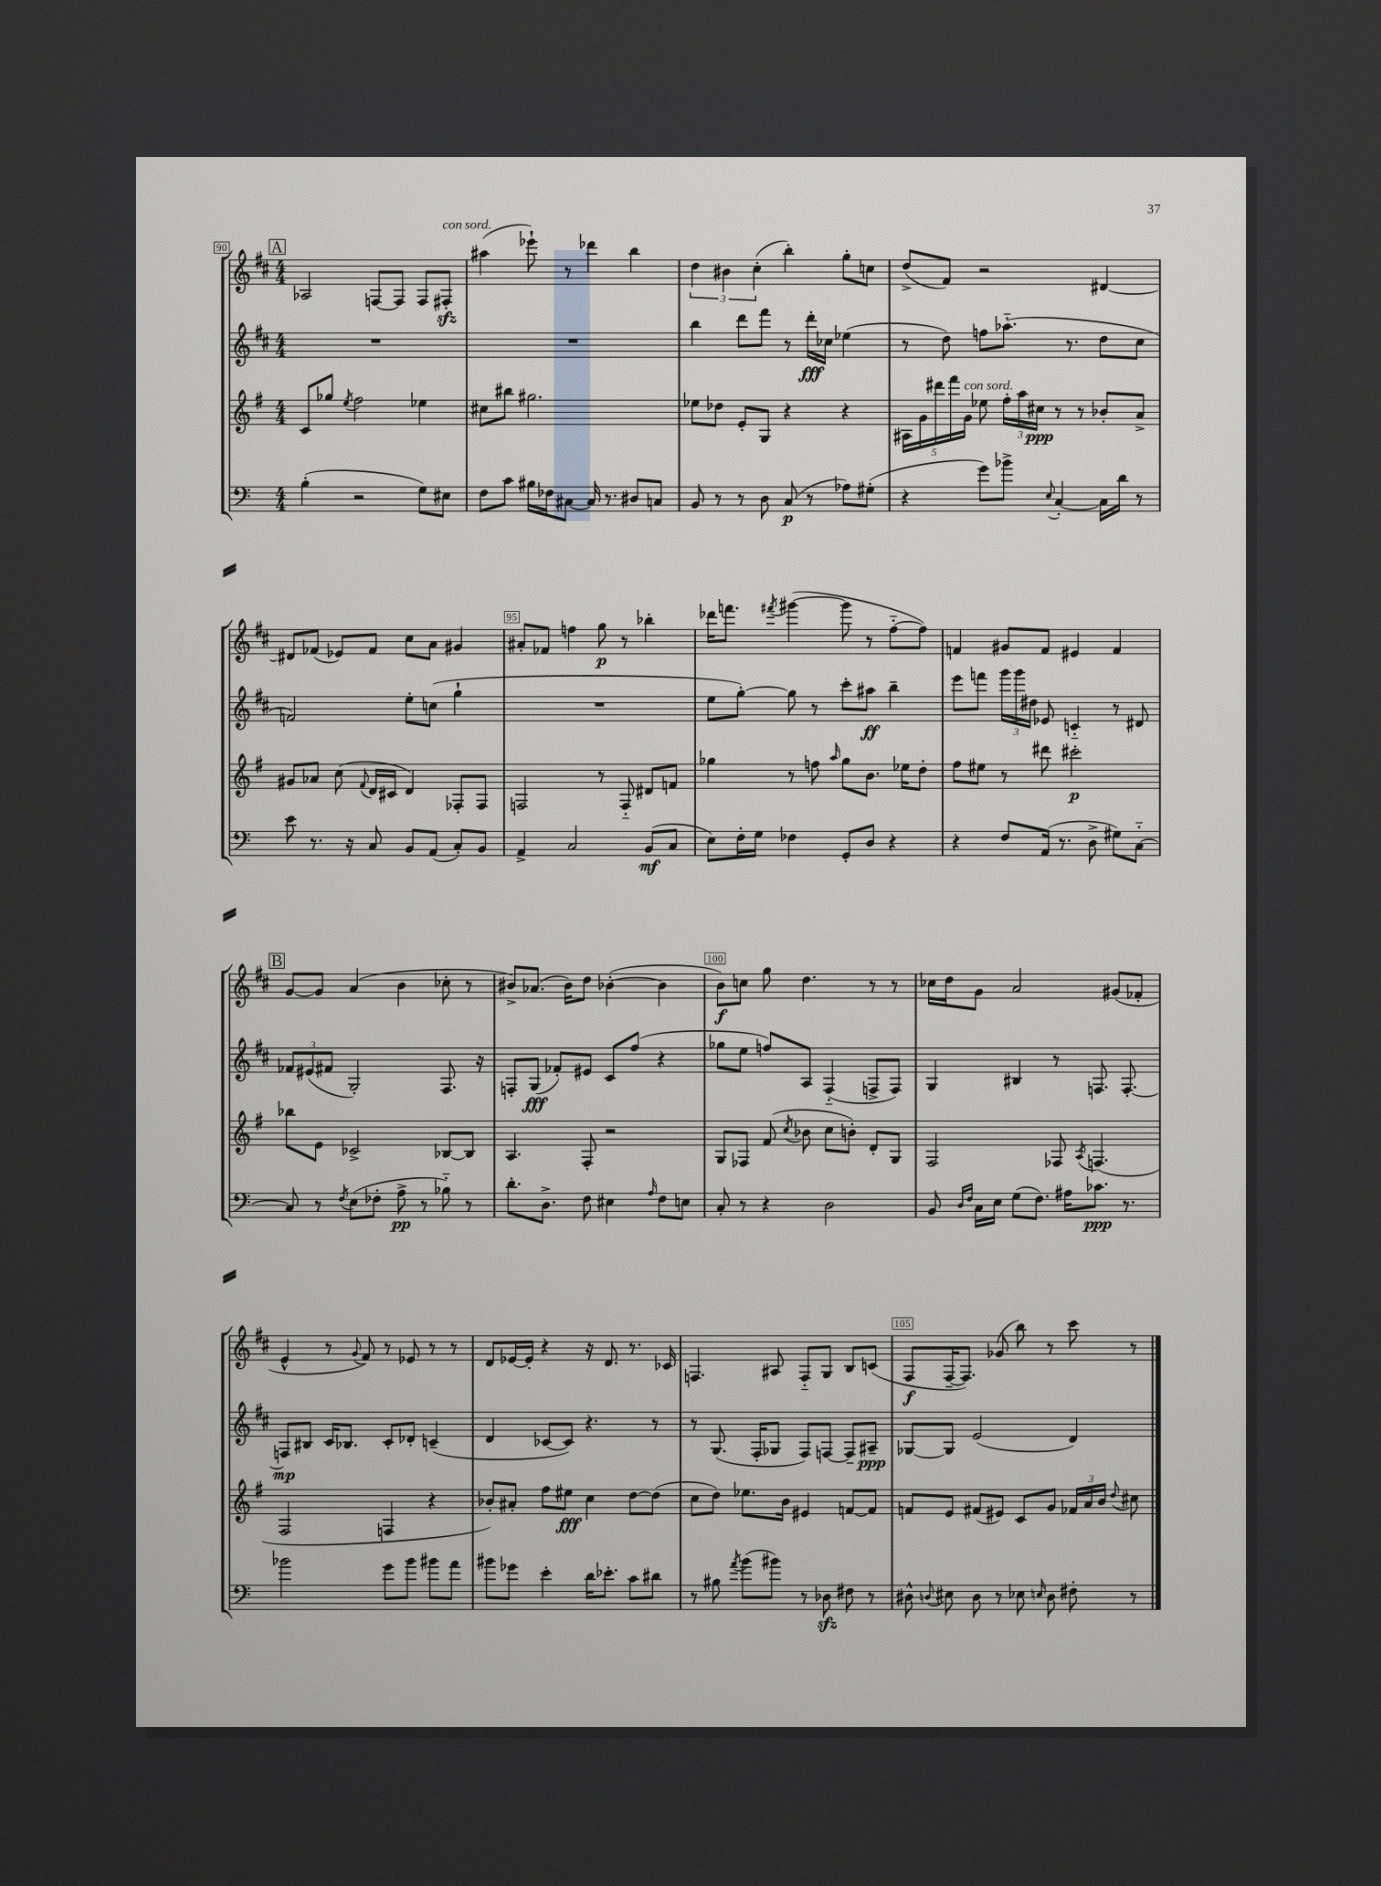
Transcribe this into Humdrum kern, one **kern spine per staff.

**kern	**kern	**kern	**kern
*staff4	*staff3	*staff2	*staff1
*clefF4	*clefG2	*clefG2	*clefG2
*k[]	*k[f#]	*k[f#c#]	*k[f#c#]
*M4/4	*M4/4	*M4/4	*M4/4
(4B'	8c	1r	2A-
.	8gg-	.	.
.	8qee	.	.
2r	2ff#	.	.
.	.	.	[8F
.	.	.	8F]
8G)	4ee-	.	8F
8E#	.	.	8F#'
=	=	=	=
8F	8cc#	1r	(4aa#
8c	8bb#	.	.
16B#	2.gg#	.	8eee-`)
16F-	.	.	.
[8C#	.	.	8r
16C#]	.	.	4ddd-
8.r	.	.	.
8D#	.	.	4bb
8C	.	.	.
=	=	=	=
8BB	8ee-	4bb	6dd
8r	8dd-	.	.
.	.	.	6b#
8r	8e'	8ddd	.
.	.	.	(6cc#'
8D	8G	8fff#	.
(8C	4r	8r	4bb')
8r	.	16ddd'	.
.	.	16cc-	.
8A-)	4r	(4ee-	8gg'
(8G#'	.	.	8cc
=	=	=	=
4r	20A#	8r	(8dd^
.	20g	.	.
.	20ddd#	.	.
.	.	8dd)	8f#)
.	20fff#	.	.
.	20g	.	.
8g)	8ee-	8ff	2r
8b-^	24ff#'	(8.aa-'~	.
.	24aa	.	.
.	24cc#	.	.
8qqE	.	.	.
[4C'	8r	.	.
.	.	8.r	.
.	8r	.	.
16C]	8b-'	8dd	[4d#
16d	.	.	.
8r	8a^	8cc#	.
=	=	=	=
8e	8g#	2f)	8d#]
8.r	8a-	.	(8f-
.	(8cc	.	8e-)
16r	.	.	.
.	8qqf#	.	.
8C	16d	.	8f-
.	16c#	.	.
8BB	4d)	8ee'	8cc#
(8AA	.	(8cc	8a
8C')	8F-'	4gg`	4g#
8BB	8F-	.	.
=	=	=	=
4AA^	2F	1r	8a#'
.	.	.	8f-
2C	.	.	4ff
.	8r	.	8gg
.	8F'~	.	8r
(8BB	8d#	.	4bb-'
8C	8f	.	.
=	=	=	=
8E)	4gg-	8ee	16ddd-
.	.	.	8.fff
16F'	.	[8gg')	.
16G	.	.	.
.	.	.	8qfff#
4F-	8r	8gg]	([4ggg#
.	8ff	8r	.
.	16qqaa	.	.
8GG'	8gg-	8ccc#'	8ggg#]
8D	8.b	8aa#	8r
4r	.	4bb~	[8ff#'~
.	16ee-	.	.
.	8dd'	.	8ff#])
=	=	=	=
4r	8ff#	8eee	4f
.	8ee#	8fff	.
8F	8r	24ggg	8g#
.	.	24ggg	.
.	.	24dd#	.
(16AA	8ddd#	8e-	8f
8.r	.	.	.
.	2ccc#'	4c'~	4e#
8D^	.	.	.
8G#)	.	8r	4f
[8C'~	.	8d#	.
=	=	=	=
8C]	8bb-	12f-	[8g
.	.	(12e#	.
8r	8e	.	8g]
.	.	12f#	.
8qF	.	.	.
(8E	2c-^	2G')	(4a
8F-'	.	.	.
8A^	.	.	4b
8r	.	.	.
8B-'~)	[8B-	8.F#	8cc-'
8r	8B-]	.	8r
.	.	16r	.
=	=	=	=
8.d'	4.A	8F'	8b#^)
.	.	(8G	(8.a-
8.D^	.	.	.
.	.	8f-')	.
.	.	.	16b#)
8F	8F#'	8e#	8dd
4E#	2r	8c#	([4b-'
.	.	(8ff#	.
16qqA	.	.	.
8F	.	4r	4b-]
8E	.	.	.
=	=	=	=
8C'	8G	8gg-	8b)
8r	8F-	8ee	8cc
4r	(8f#	8ff)	8gg
.	8qcc	.	.
.	8b-	8A	4.dd
2D	8cc	(4F#'~	.
.	8b')	.	.
.	8d'	8F^	8r
.	8G	8F)	8r
=	=	=	=
8BB	2F#	4G	16cc-
.	.	.	16dd
16qqD	.	.	.
16qqF	.	.	.
16C	.	.	8g
16E	.	.	.
(8G	.	4B#	2a
8.F)	.	.	.
.	8F-	8r	.
16A#	.	.	.
.	8qA	.	.
8.c-	(4.F	8.F	.
.	.	.	(8g#
8.r	.	[8.F'	.
.	.	.	8f-'
=	=	=	=
2b-	2F#	8F]	4e^^
.	.	8B#	.
.	.	16c#	8r
.	.	8.B-	.
.	.	.	8qqg
.	.	.	8f#)
8g	4F	8c#'	8r
8b-	.	8d-'	8e-
8b#	4r	(4c~	8r
8a	.	.	8r
=	=	=	=
8b#	8b-')	4d	8d
8g-	8a#'	.	[16e-
.	.	.	16e-']
4e'	8ff#	[8c-	4r
.	8ee#	8c-])	.
16d	4cc	4.r	16r
8.e-'	.	.	8.d
8c	[8dd	.	8.r
8d#	(8dd]	8r	.
.	.	.	16c-
=	=	=	=
8r	8cc	8r	4.F
8B#	8dd)	(8.G	.
8qa	.	.	.
(8b	8.ee-	.	.
.	.	16F#'	.
8b#)	.	8G-	8A#
.	16b	.	.
8r	4e#	8F#)	8F'~
8D-	.	[8F	8G
8F#	[8f	8F~]	8B
8r	8f]	8A#~	(8c
=	=	=	=
8D#^^	8f	[8G-	8F#
8qqD	.	.	.
8E#	8e	8G-]	[16F#~
.	.	.	8.F#])
8D	(8f#	(2e	.
8r	8e#)	.	(8g-
8E-	8c	.	8bb)
16qqE	.	.	.
8D	8g	.	8r
8F#'	24f-	4d)	8ccc#
.	24a	.	.
.	24b	.	.
.	8qqdd	.	.
8r	8cc#	.	8r
==	==	==	==
*-	*-	*-	*-
